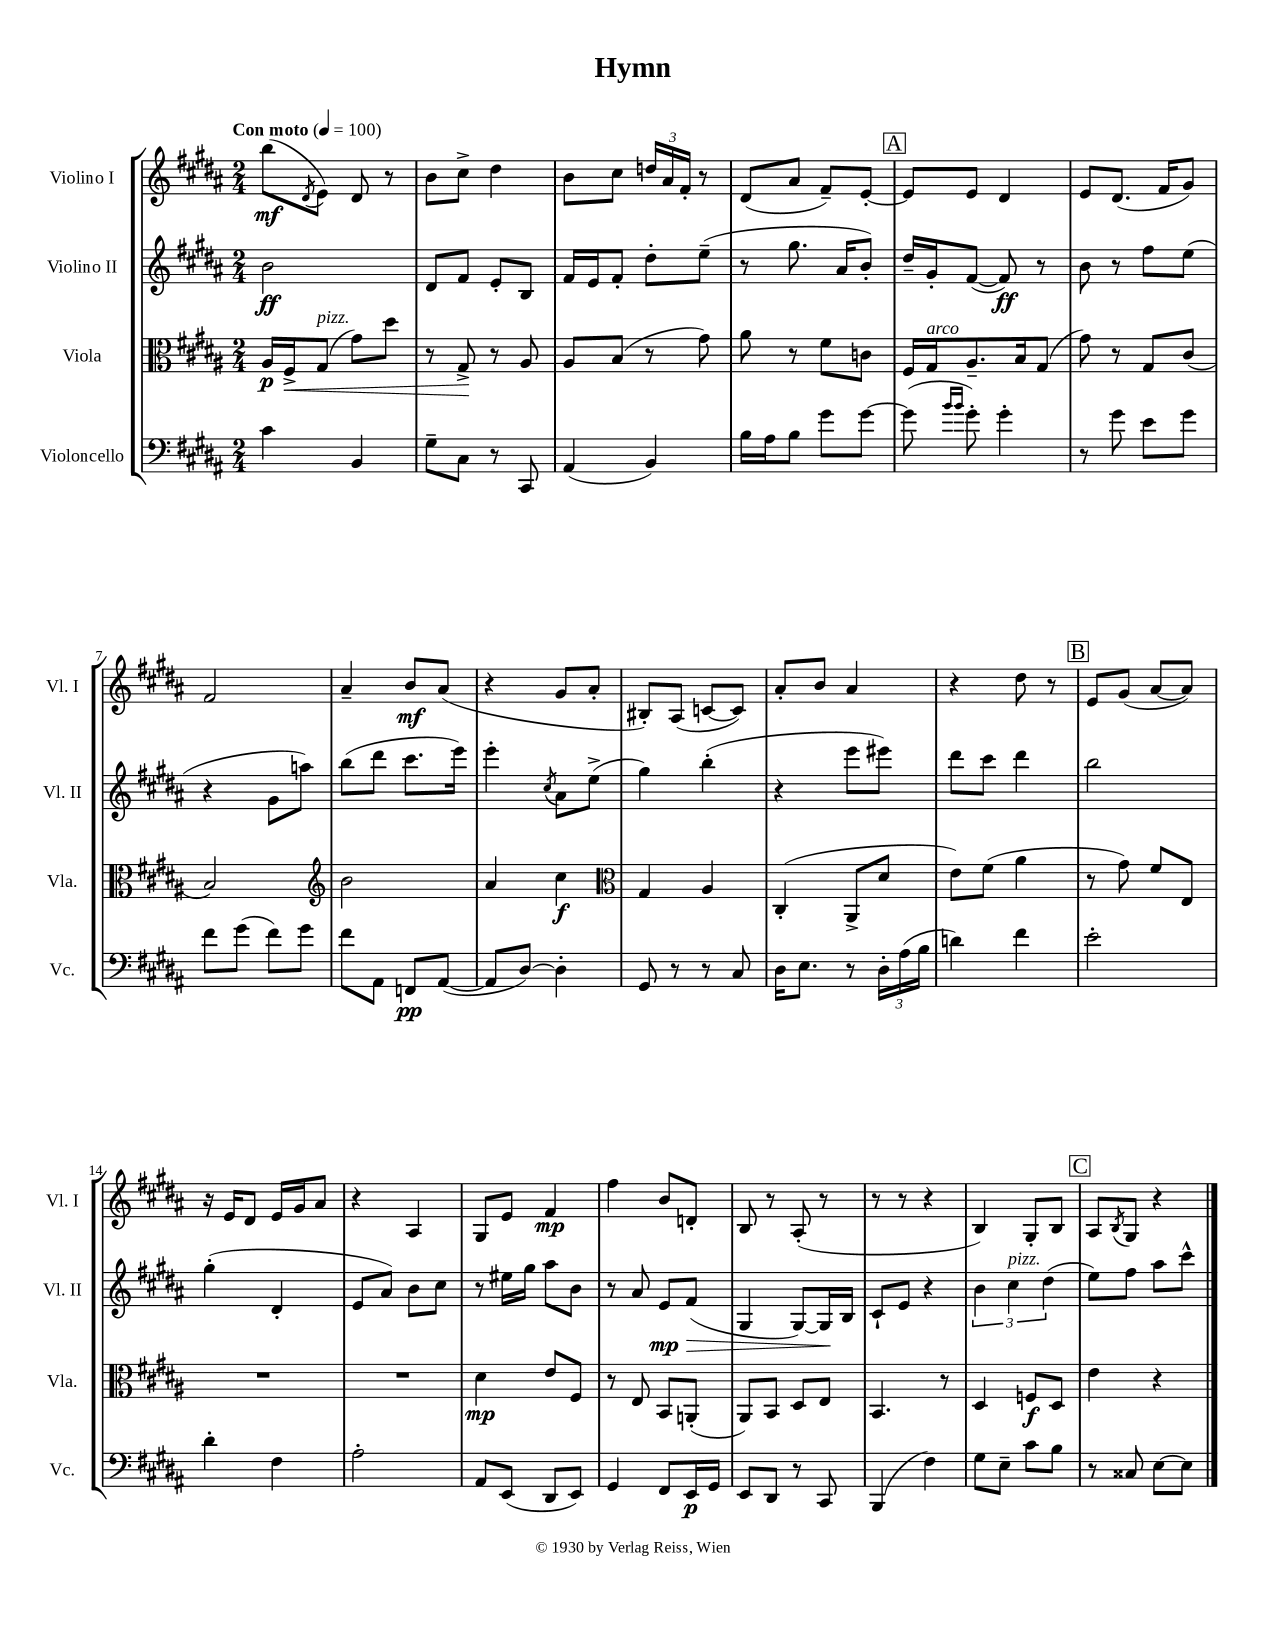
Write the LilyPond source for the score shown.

\header { title = "Hymn" }
<<
\new StaffGroup <<
\new Staff = "s0" \with { instrumentName = "Violino I" shortInstrumentName = "Vl. I" } {
    \clef treble \key b \major \numericTimeSignature \time 2/4 \tempo "Con moto" 4 = 100
    b''8\mf( \acciaccatura { dis'8 } e'8) dis'8 r8 |
    b'8 cis''8-> dis''4 |
    b'8 cis''8 \tuplet 3/2 { d''16 ais'16 fis'16-. } r8 |
    dis'8( ais'8 fis'8--) e'8~-. |
    \mark \markup { \box "A" } e'8 e'8 dis'4 |
    e'8 dis'8.( fis'16 gis'8) |
    fis'2 |
    ais'4-- b'8\mf ais'8( |
    r4 gis'8 ais'8-. |
    bis8-.) ais8( c'8~ c'8) |
    ais'8-. b'8 ais'4 |
    r4 dis''8 r8 |
    \mark \markup { \box "B" } e'8 gis'8( ais'8~ ais'8) |
    r16 e'16 dis'8 e'16 gis'16 ais'8 |
    r4 ais4 |
    gis8 e'8 fis'4\mp |
    fis''4 b'8 d'8-. |
    b8 r8 ais8-.( r8 |
    r8 r8 r4 |
    b4) gis8-. b8 |
    \mark \markup { \box "C" } ais8 \acciaccatura { b8 } gis8 r4 \bar "|." |
}
\new Staff = "s1" \with { instrumentName = "Violino II" shortInstrumentName = "Vl. II" } {
    \clef treble \key b \major \numericTimeSignature \time 2/4
    b'2\ff |
    dis'8 fis'8 e'8-. b8 |
    fis'16 e'16 fis'8-. dis''8-. e''8--( |
    r8 gis''8. ais'16 b'8-.) |
    \mark \markup { \box "A" } dis''16-- gis'16-. fis'8~( fis'8\ff) r8 |
    b'8 r8 fis''8 e''8( |
    r4 gis'8 a''8) |
    b''8( dis'''8 cis'''8. e'''16) |
    e'''4-. \acciaccatura { cis''8 } ais'8 e''8->( |
    gis''4) b''4-.( |
    r4 e'''8 eis'''8) |
    dis'''8 cis'''8 dis'''4 |
    \mark \markup { \box "B" } b''2 |
    gis''4-.( dis'4-. |
    e'8 ais'8) b'8 cis''8 |
    r8 eis''16 gis''16 ais''8 b'8 |
    r8 ais'8 e'8\mp\> fis'8( |
    gis4 gis8~) gis16\! b16 |
    cis'8-! e'8 r4 |
    \tuplet 3/2 { b'4 cis''4^\markup { \italic "pizz." } dis''4( } |
    \mark \markup { \box "C" } e''8) fis''8 ais''8 cis'''8-^ \bar "|." |
}
\new Staff = "s2" \with { instrumentName = "Viola" shortInstrumentName = "Vla." } {
    \clef alto \key b \major \numericTimeSignature \time 2/4
    ais16\p fis16->\< gis8^\markup { \italic "pizz." }( gis'8) dis''8 |
    r8 gis8->\! r8 ais8 |
    ais8 b8( r8 gis'8) |
    ais'8 r8 fis'8 c'8 |
    \mark \markup { \box "A" } fis16 gis16^\markup { \italic "arco" } ais8.-- b16 gis8( |
    gis'8) r8 gis8 cis'8( |
    b2) |
    \clef treble b'2 |
    ais'4 cis''4\f |
    \clef alto gis4 ais4 |
    cis4-.( ais,8-> dis'8 |
    e'8) fis'8( ais'4 |
    \mark \markup { \box "B" } r8 gis'8) fis'8 e8 |
    R2 |
    R2 |
    dis'4\mp e'8 fis8 |
    r8 e8 b,8 a,8-.( |
    ais,8) b,8 dis8 e8 |
    b,4. r8 |
    dis4 f8\f dis8 |
    \mark \markup { \box "C" } e'4 r4 \bar "|." |
}
\new Staff = "s3" \with { instrumentName = "Violoncello" shortInstrumentName = "Vc." } {
    \clef bass \key b \major \numericTimeSignature \time 2/4
    cis'4 b,4 |
    gis8-- cis8 r8 cis,8 |
    ais,4( b,4) |
    b16 ais16 b8 gis'8 gis'8~ |
    \mark \markup { \box "A" } gis'8( \grace { b'16 b'16 } gis'8-.) gis'4-. |
    r8 gis'8 e'8 gis'8 |
    fis'8 gis'8( fis'8) gis'8 |
    fis'8 ais,8 f,8\pp ais,8~( |
    ais,8 dis8~) dis4-. |
    gis,8 r8 r8 cis8 |
    dis16 e8. r8 \tuplet 3/2 { dis16-. ais16( b16 } |
    d'4) fis'4 |
    \mark \markup { \box "B" } e'2-. |
    dis'4-. fis4 |
    ais2-. |
    ais,8 e,8( dis,8 e,8) |
    gis,4 fis,8 e,16\p gis,16 |
    e,8 dis,8 r8 cis,8 |
    b,,4( fis4) |
    gis8 e8-- cis'8 b8 |
    \mark \markup { \box "C" } r8 cisis8 e8~ e8 \bar "|." |
}
>>
>>
